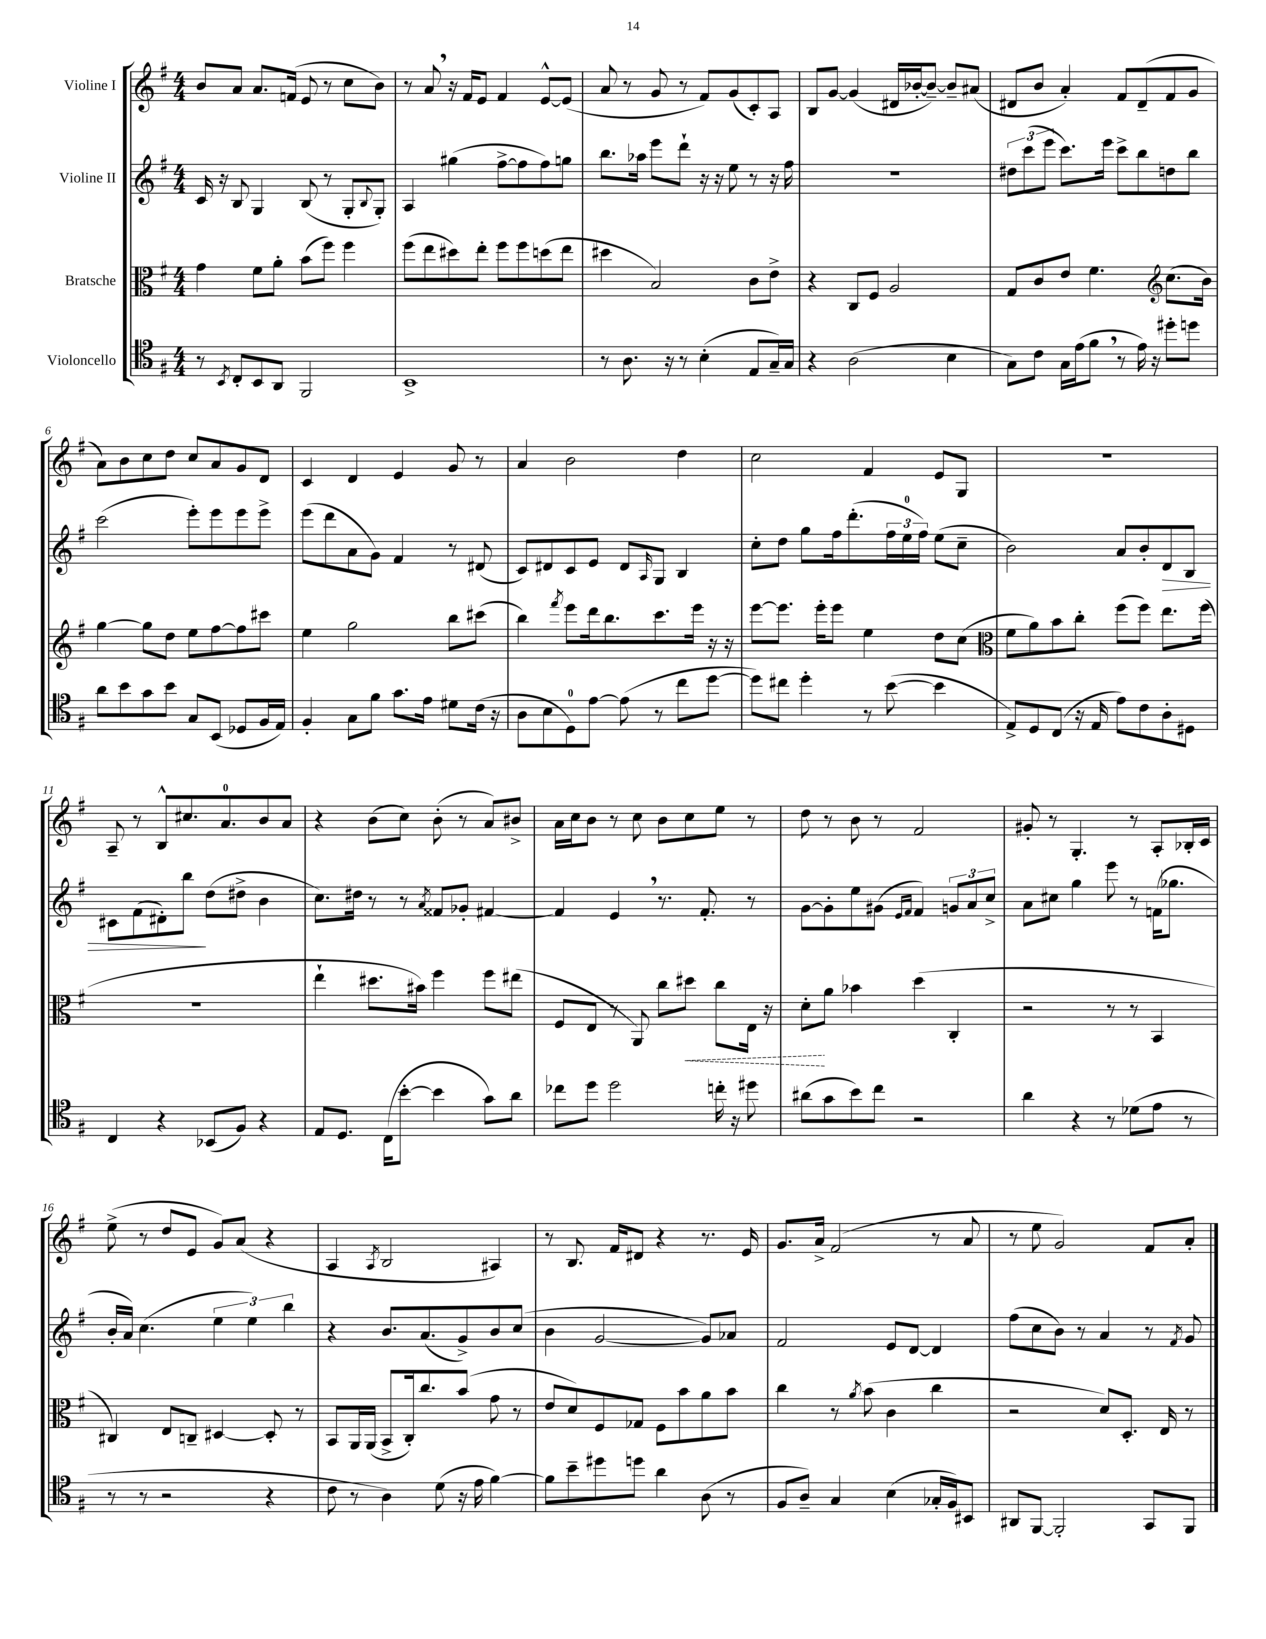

**kern	**kern	**dynam	**kern	**dynam	**kern
*part4	*part3	*part3	*part2	*part2	*part1
*staff4	*staff3	*staff3	*staff2	*staff2	*staff1
*I"Violoncello	*I"Bratsche	*	*I"Violine II	*	*I"Violine I
*clefC4	*clefC3	*	*clefG2	*	*clefG2
*k[f#]	*k[f#]	*	*k[f#]	*	*k[f#]
*M4/4	*M4/4	*	*M4/4	*	*M4/4
=1	=1	=1	=1	=1	=1
8r	4g\	.	16c/	.	8b/L
.	.	.	16r	.	.
8qBB/	.	.	.	.	.
8C'/L	.	.	8B/	.	8a/J
8BB/	8f#\L	.	4G/	.	8.a/L
8AA/J	8a'\J	.	.	.	.
.	.	.	.	.	(16fn/Jk
2FF#/	(8b\L	.	(8B/	.	8e/
.	8ff#\J)	.	8r	.	8r
.	4ff#\	.	8G'/L	.	8cc\L
.	.	.	8qqB/	.	.
.	.	.	8G'/J)	.	8b\J)
=2	=2	=2	=2	=2	=2
1BB^	(8ff#\L	.	4A/	.	8r
.	8ee\	.	.	.	8a,/
.	8dd#X\)	.	(4gg#X\	.	16r
.	.	.	.	.	16f#/KL
.	8ee'\J	.	.	.	8e/J
.	8ff#\L	.	[8ff#^\L	.	4f#/
.	8ff#\	.	8ff#\]	.	.
.	(8ddn\	.	8ff#\)	.	[8e^^/L
.	8ee\J	.	8ggn\J	.	(8e/J]
=3	=3	=3	=3	=3	=3
8r	4dd#X\	.	8.bb\L	.	8a/
8.A\	.	.	.	.	8r
.	.	.	16aa-X\Jk	.	.
.	2B/)	.	8eee\L	.	8g/
16r	.	.	.	.	.
8r	.	.	8ddd`\J	.	8r
(4B'\	.	.	16r	.	8f#/L)
.	.	.	16r	.	.
.	.	.	8ee\	.	(8g/
8E/L	8c\L	.	8r	.	8c'/)
16G~/L)	8e^\J	.	16r	.	8A/J
16G/JJ	.	.	16ff#\	.	.
=4	=4	=4	=4	=4	=4
4r	4r	.	1r	.	8B/L
.	.	.	.	.	[8g/J
(2A\	8C/L	.	.	.	(4g/]
.	8F#/J	.	.	.	.
.	2A/	.	.	.	16d#X/LL
.	.	.	.	.	[16b-X'/J
.	.	.	.	.	8b-~/J_)
4B\	.	.	.	.	8b-~/L]
.	.	.	.	.	(8a#X/J
=5	=5	=5	=5	=5	=5
8G\L)	8G/L	.	12dd#X\L	.	8d#X/L
.	.	.	(12ccc\	.	.
8c\J	8c/	.	.	.	8b/J
.	.	.	12eee\J	.	.
16G\LL	8e/J	.	8.ccc\L)	.	4a'/)
(16e\J	.	.	.	.	.
8f#,\J	4.f#\	.	.	.	.
.	.	.	16eee\Jk	.	.
8r	.	.	8ccc^\L	.	8f#/L
16e\)	.	.	8bb\	.	(8d#~/
16r	.	.	.	.	.
*	*clefG2	*	*	*	*
8dd#X'\L	(8.cc\L	.	8ddn\	.	8f#/
8ddn\J	.	.	8bb\J	.	8g/J
.	16b\Jk)	.	.	.	.
!!LO:LB:g=z
=6	=6	=6	=6	=6	=6
8a\L	[4gg\	.	(2ccc\	.	8a\L)
8b\	.	.	.	.	8b\
8g\	8gg\L]	.	.	.	8cc\
8b\J	8dd\J	.	.	.	8dd\J
8G/L	8ee\L	.	8eee'\L)	.	8cc/L
(8BB/J	[8ff#\	.	8eee\	.	8a/
8D-X/L	8ff#\]	.	8eee\	.	8g/
16F#/L	8ccc#X\J	.	8eee^\J	.	8d/J
16E/JJ)	.	.	.	.	.
=7	=7	=7	=7	=7	=7
4F#'/	4ee\	.	(8eee\L	.	4c/
.	.	.	8ddd\	.	.
8G\L	2gg\	.	8a\	.	4d/
8f#\J	.	.	8g\J)	.	.
8.g\L	.	.	4f#/	.	4e/
16e\Jk	.	.	.	.	.
8d#X\L	8bb\L	.	8r	.	8g/
(16c\Jk	(8ccc#X\J	.	(8d#X/	.	8r
16r	.	.	.	.	.
=8	=8	=8	=8	=8	=8
8A\L	4bb\)	.	8c/L)	.	4a/
8B\	.	.	8d#X/	.	.
.	8qfff#/	.	.	.	.
8D\)	8eee\L	.	8c/	.	2b\
[8e\J	16ddd\k	.	8e/J	.	.
.	8.bb\	.	.	.	.
(8e\]	.	.	8d#/L	.	.
.	.	.	16qqA/	.	.
8r	8.ccc\	.	8G/J	.	.
8cc\L	.	.	4B/	.	4dd\
.	16eee\Jk	.	.	.	.
[8dd\J	16r	.	.	.	.
.	16r	.	.	.	.
=9	=9	=9	=9	=9	=9
8dd\L])	[8eee\L	.	8cc'\L	.	2cc\
8cc#X\J	8.eee\J]	.	8dd\J	.	.
4dd'\	.	.	8gg\L	.	.
.	16eee'\KL	.	.	.	.
.	8eee\J	.	16ff#\k	.	.
.	.	.	(8.ddd'\	.	.
8r	4ee\	.	.	.	4f#/
([8b\	.	.	24ff#\L	.	.
.	.	.	24ee\	.	.
.	.	.	24ff#\JJ)	.	.
4b\]	8dd\L	.	(8ee\L	.	8e/L
.	(8cc\J	.	8cc~\J	.	8G/J
=10	=10	=10	=10	=10	=10
*	*clefC3	*	*	*	*
8E^/L)	8f#\L	.	2b\)	.	1r
8D/	8a\)	.	.	.	.
(8C/J	8b\	.	.	.	.
16r	8cc'\J	.	.	.	.
16E/	.	.	.	.	.
8e\L)	(8ff#\L	.	8a/L	.	.
8c\	8ff#\J)	.	8b'/	.	.
!	!	!	!	!LO:HP:b	!
8A'\	8.ee\L	.	8d/	>	.
8D#X\J	.	.	8B/J	.	.
.	(16ff#\Jk	.	.	.	.
!!LO:LB:g=z
=11	=11	=11	=11	=11	=11
4C/	1r	.	8c#X\L	.	8A~/
.	.	.	(8f#\	.	8r
4r	.	.	8d#X'\)	.	8B^^/L
.	.	.	8bb\J	.	8.cc#X/
(8BB-X/L	.	.	(8dd\L	]	.
.	.	.	.	.	8.a/
8F#/J)	.	.	8dd#X^\J	.	.
4r	.	.	4b\	.	8b/
.	.	.	.	.	8a/J
=12	=12	=12	=12	=12	=12
8E/L	4ee`\	.	8.cc\L)	.	4r
8.D/J	.	.	.	.	.
.	.	.	16dd#X\Jk	.	.
.	8.dd#X\L	.	8r	.	(8b\L
(16C\KL	.	.	.	.	.
[8b'\J	.	.	8r	.	8cc\J)
.	16b#X\Jk)	.	.	.	.
.	.	.	8qa/	.	.
4b\]	4ff#\	.	8f##X/L	.	(8b'\
.	.	.	8g-X'/J	.	8r
8g\L)	8ff#\L	.	[4f#X/	.	8a/L)
8a\J	(8ee#X\J	.	.	.	8b#X^/J
=13	=13	=13	=13	=13	=13
8cc-X\L	8F#/L	.	4f#/]	.	16a\LL
.	.	.	.	.	16cc\J
8dd\J	8E/J	.	.	.	8b\J
2dd\	8r	.	4e,/	.	8r
.	8AA/)	.	.	.	8cc\
.	8cc\L	.	8.r	.	8b\L
!	!	!LO:HP:b	!	!	!
.	8dd#X\J	<	.	.	8cc\
.	.	.	8.f#'/	.	.
16ccn'\	8cc\L	.	.	.	8ee\J
16r	.	.	.	.	.
8dd#X\	16E\Jk	.	8r	.	8r
.	16r	.	.	.	.
=14	=14	=14	=14	=14	=14
(8a#X\L	8d'\L	.	[8g\L	.	8dd\
8g\	8a\J	[	8g'\]	.	8r
8b\)	4b-X\	.	8ee\	.	8b\
8cc\J	.	.	(8g#X\J	.	8r
.	.	.	16qqe/LL	.	.
.	.	.	16qqf#/JJ	.	.
2r	(4dd\	.	4f#/)	.	2f#/
.	4C'/	.	12gn/L	.	.
.	.	.	12a/	.	.
.	.	.	12cc^/J	.	.
=15	=15	=15	=15	=15	=15
4a\	2r	.	8a\L	.	8g#X'/
.	.	.	8cc#X\J	.	8r
4r	.	.	4gg\	.	4.G'/
8r	8r	.	8eee\	.	.
(8d-X\L	8r	.	8r	.	8r
8e\J	4BB/	.	(16fn\KL	.	8A'/L
.	.	.	8.gg-X\J	.	.
8r	.	.	.	.	16B-X'/L
.	.	.	.	.	16c/JJ
!!LO:LB:g=z
=16	=16	=16	=16	=16	=16
8r	4C#X/)	.	16b'/LL	.	(8ee^\
.	.	.	16a/JJ)	.	.
8r	.	.	(4.cc\	.	8r
2r	8E/L	.	.	.	8dd/L
.	8Cn~/J	.	.	.	8e/J
.	[4D#X/	.	6ee\	.	8g/L)
.	.	.	.	.	(8a/J
.	.	.	6ee\)	.	.
4r	8D#'/]	.	.	.	4r
.	.	.	6bb\	.	.
.	8r	.	.	.	.
=17	=17	=17	=17	=17	=17
8c\	8BB/L	.	4r	.	4A/
8r	16AA/L	.	.	.	.
.	(16AA/JJ	.	.	.	.
.	.	.	.	.	8qA/
4A\)	8BB^/L	.	8.b/L	.	2B/
.	16C'/k)	.	.	.	.
.	8.cc/	.	(8.a/	.	.
(8d\	.	.	.	.	.
16r	(8b/J	.	8g^/)	.	.
16e\	.	.	.	.	.
[4f#\)	8g\	.	8b/	.	4A#X/)
.	8r	.	(8cc/J	.	.
=18	=18	=18	=18	=18	=18
8f#\L]	8e/L	.	4b\	.	8r
8b~\	8d/)	.	.	.	8.B/
8dd#X\	8F#/	.	[2g/	.	.
.	.	.	.	.	16f#/KL
8ddn\J	8G-X/J	.	.	.	8d#X/J
4a\	8F#\L	.	.	.	4r
.	8b\	.	.	.	.
(8A\	8a\	.	8g/L])	.	8.r
8r	8b\J	.	8a-X/J	.	.
.	.	.	.	.	16e/
=19	=19	=19	=19	=19	=19
8F#/L	4cc\	.	2f#/	.	8.g/L
8A~/J)	.	.	.	.	.
.	.	.	.	.	16a^/Jk
4G/	8r	.	.	.	(2f#/
.	8qa/	.	.	.	.
.	(8b\	.	.	.	.
(4B\	4c\	.	8e/L	.	.
.	.	.	[8d/J	.	.
16G-X'/LL	4cc\	.	4d/]	.	8r
16F#/J)	.	.	.	.	.
8BB#X/J	.	.	.	.	8a/
=20	=20	=20	=20	=20	=20
8AA#X/L	2r	.	(8ff#\L	.	8r
[8FF#/J	.	.	8cc\	.	8ee\
2FF#'/]	.	.	8b\J)	.	2g/)
.	.	.	8r	.	.
.	8d/L)	.	4a/	.	.
.	8.D'/J	.	.	.	.
8GG/L	.	.	8r	.	8f#/L
.	16E/	.	.	.	.
.	.	.	8qf#/	.	.
8FF#/J	8r	.	8g/	.	8a'/J
==	==	==	==	==	==
*-	*-	*-	*-	*-	*-
